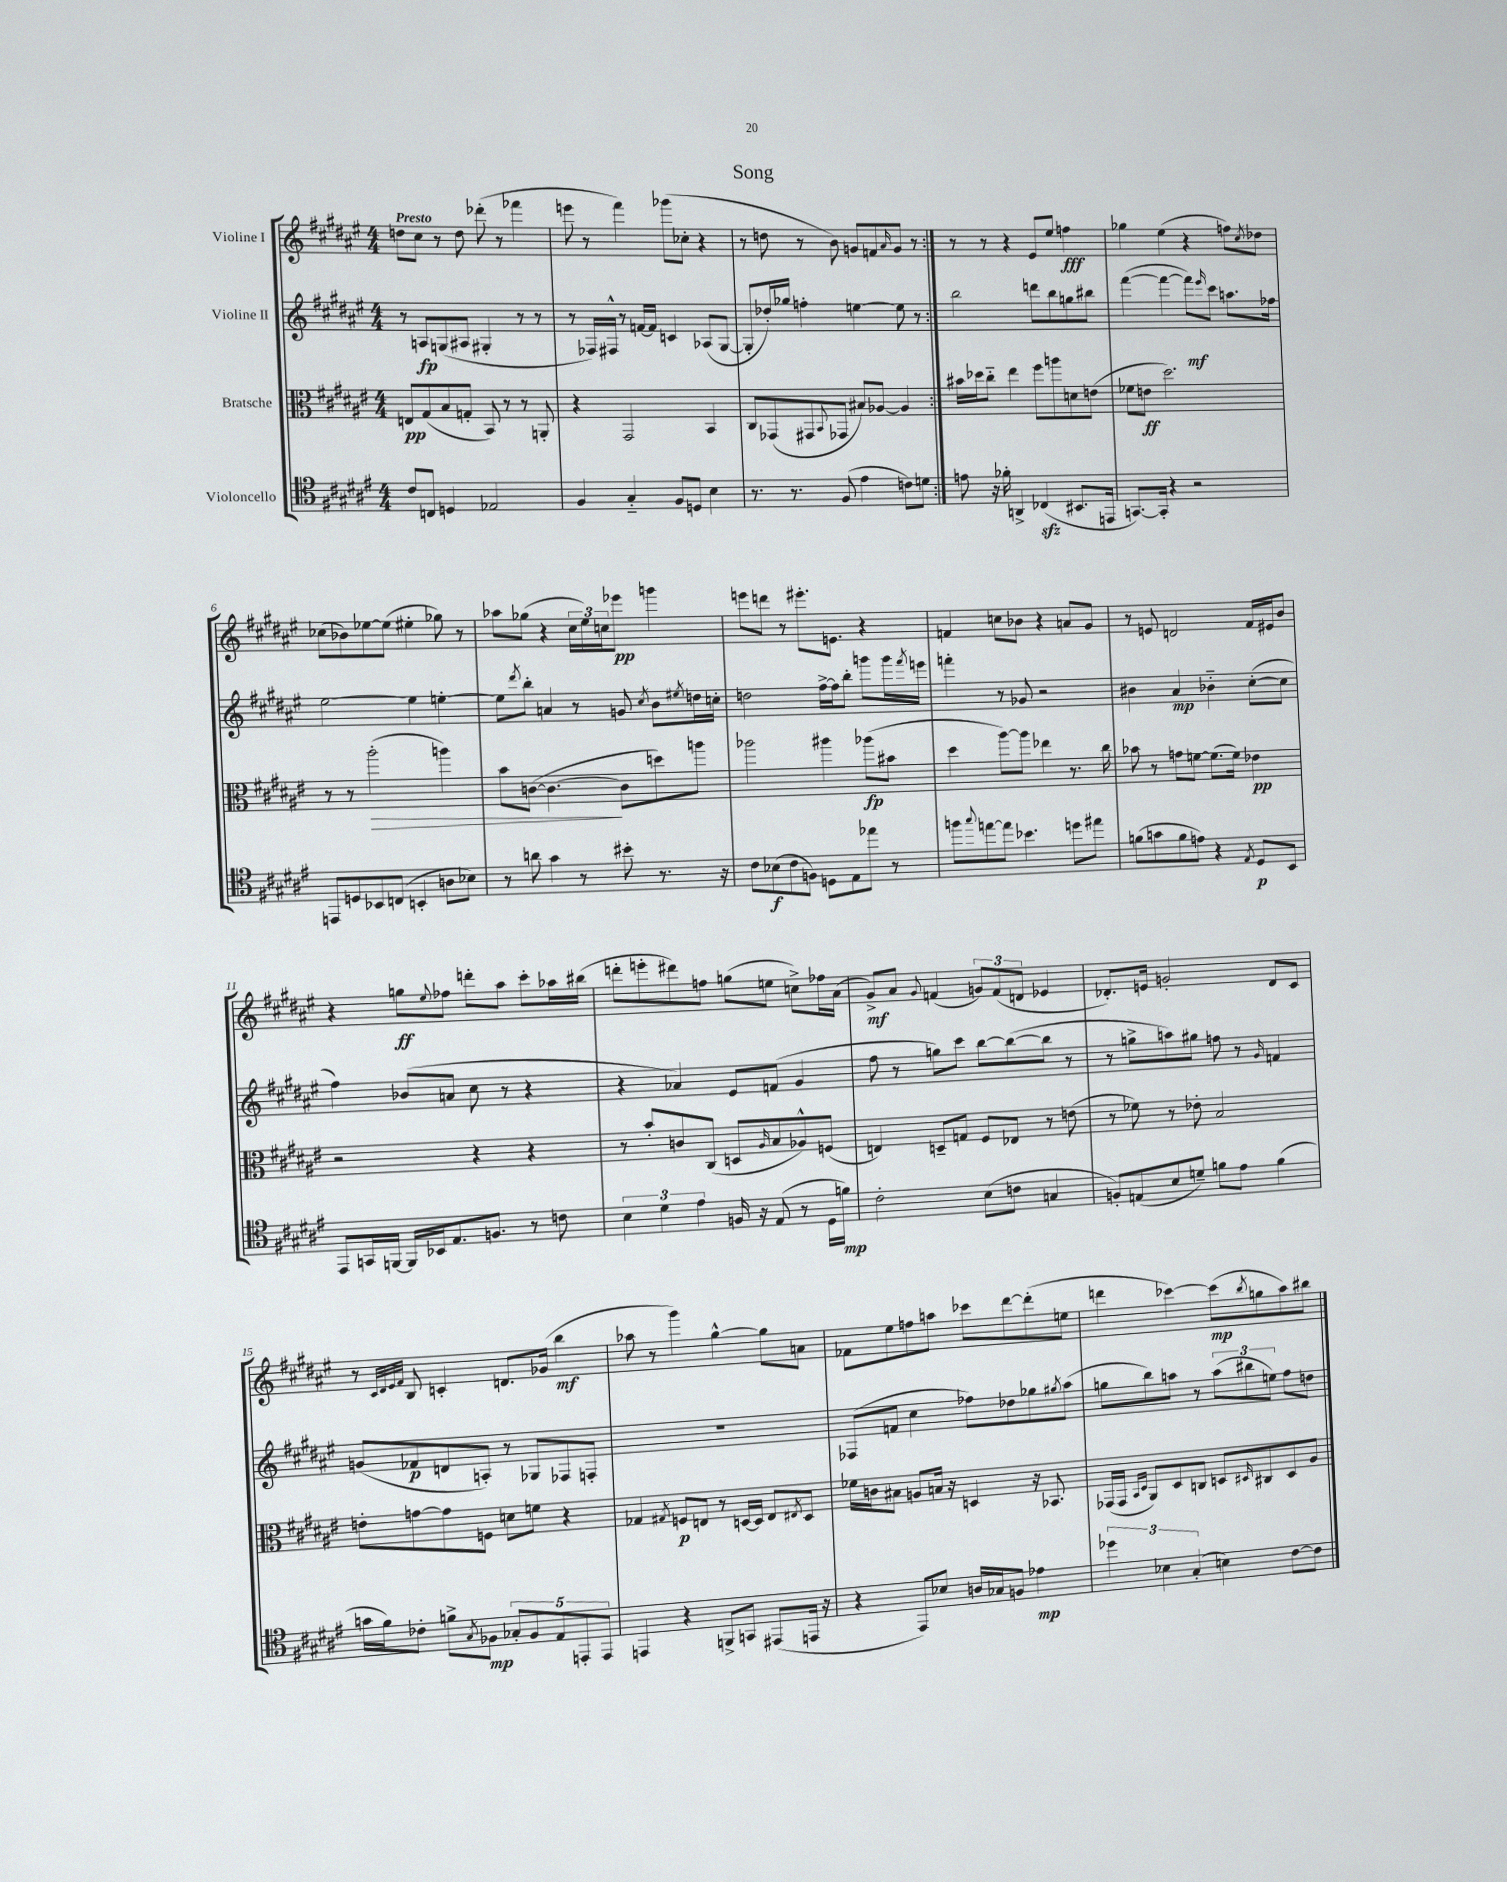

**kern	**dynam	**kern	**dynam	**kern	**dynam	**kern	**dynam
*part4	*part4	*part3	*part3	*part2	*part2	*part1	*part1
*staff4	*staff4	*staff3	*staff3	*staff2	*staff2	*staff1	*staff1
*I"Violoncello	*	*I"Bratsche	*	*I"Violine II	*	*I"Violine I	*
*clefC4	*	*clefC3	*	*clefG2	*	*clefG2	*
*k[f#c#g#d#a#e#]	*	*k[f#c#g#d#a#e#]	*	*k[f#c#g#d#a#e#]	*	*k[f#c#g#d#a#e#]	*
*M4/4	*	*M4/4	*	*M4/4	*	*M4/4	*
=1	=1	=1	=1	=1	=1	=1	=1
!	!	!	!	!	!	!LO:TX:a:B:t=Presto	!
8c#/L	.	8En/L	pp	8r	.	8ddn\L	.
8Cn/J	.	(8G#/	.	8An/L	fp	8cc#\J	.
4Dn/	.	8B/	.	(8Gn/	.	8r	.
.	.	8Gn'/J	.	8A#X/J	.	8dd\	.
2E-X/	.	8BB/)	.	4G#X'/	.	(8ddd-X'\	.
.	.	8r	.	.	.	8r	.
.	.	8r	.	8r	.	4fff-X\	.
.	.	8AAn'/	.	8r	.	.	.
=2	=2	=2	=2	=2	=2	=2	=2
4F#/	.	4r	.	8r	.	8eeen\	.
.	.	.	.	16F-X/LL)	.	8r	.
.	.	.	.	16F#X^^/JJ	.	.	.
4G#/	.	2GG#/	.	8r	.	4fff#\)	.
.	.	.	.	[16fn/LL	.	.	.
.	.	.	.	16f/JJ]	.	.	.
8F#/L	.	.	.	4cn/	.	(8ggg-X\L	.
8Dn/J	.	.	.	.	.	8cc-X'\J	.
4B\	.	4BB/	.	(8A-X/L	.	4r	.
.	.	.	.	[8G#/J	.	.	.
=3	=3	=3	=3	=3	=3	=3	=3
8.r	.	8C#/L	.	8G#'/L]	.	8r	.
.	.	(8GG-X/	.	16dd-X'/L)	.	8ddn\	.
8.r	.	.	.	16gg-X/JJ	.	.	.
.	.	8GG#X/	.	4ffn'\	.	8r	.
.	.	8qqBB/	.	.	.	.	.
(8F#/	.	8GG-X/J	.	.	.	8b\)	.
4e#\	.	8B#X/L)	.	[4een\	.	8gn/L	.
.	.	[8A-X/J	.	.	.	8fn/	.
.	.	.	.	.	.	16qqa#/	.
8cn\L)	.	4A-/]	.	8ee\]	.	8g/J	.
8dn\J	.	.	.	8r	.	8r	.
=4:|!	=4:|!	=4:|!	=4:|!	=4:|!	=4:|!	=4:|!	=4:|!
8en\	.	16b#X\LL	.	2bb\	.	8r	.
.	.	16dd-X\J	.	.	.	.	.
16r	.	8cc#\J	.	.	.	8r	.
16f-X'\	.	.	.	.	.	.	.
4AAn^/	.	4ee#\	.	.	.	4r	.
(4C-Xzz/	.	8ff#\L	.	8dddn\L	.	8e#/L	.
.	.	8aan\	.	8bb\	.	8ee#/J	.
8.BB#X/L	.	8dn\	.	8ggn\	.	4ffn\	fff
.	.	(8en\J	.	8bb#X\J	.	.	.
16EEn/Jk	.	.	.	.	.	.	.
=5	=5	=5	=5	=5	=5	=5	=5
[8.GGn/L)	.	8f-X\L	.	([4fff#\	.	4gg-X\	.
.	.	8en\J	ff	.	.	.	.
16GG'/Jk]	.	.	.	.	.	.	.
4r	.	2.dd#\)	.	4fff#\_	.	(4ee#\	.
2r	.	.	.	8fff#\L])	mf	4r	.
.	.	.	.	16qqeee#/	.	.	.
.	.	.	.	8ccc#\J	.	.	.
.	.	.	.	8.aan\L	.	8ffn\L)	.
.	.	.	.	.	.	8qcc#/	.
.	.	.	.	.	.	8dd-X\J	.
.	.	.	.	16ff-X\Jk	.	.	.
!!LO:LB:g=z
=6	=6	=6	=6	=6	=6	=6	=6
8EEn/L	.	8r	.	[2ee#\	.	(8cc-X\L	.
8Dn/	.	8r	.	.	.	8b-X\)	.
!	!	!	!LO:HP:b	!	!	!	!
8BB-X/	.	(2aa#'\	>	.	.	[8ee-X\	.
(8Cn/J	.	.	.	.	.	(8ee-\J]	.
4BBn'/	.	.	.	4ee#\]	.	4ee#X'\	.
8An\L	.	4aan\)	.	[4een'\	.	8gg-X\)	.
8B-X\J)	.	.	.	.	.	8r	.
=7	=7	=7	=7	=7	=7	=7	=7
8r	.	8b\L	.	8ee\L]	.	8aa-X\L	.
.	.	.	.	8qddd#/	.	.	.
8an\	.	([8cn\J	.	8bb'\J	.	(8gg-X\J	.
4g#\	.	4.c\_	.	4an/	.	4r	.
8r	.	.	.	8r	.	24cc#\LL	.
.	.	.	.	.	.	24ee#\)	.
.	.	.	.	.	.	24ccn\J	.
8b#X'\	.	8c\L]	]	8gn/	.	8eee-X\J	pp
.	.	.	.	8qcc#/	.	.	.
8.r	.	8ddn\)	.	8b\L	.	4gggn\	.
.	.	.	.	8qee#X/	.	.	.
.	.	8aan\J	.	16ddn\L	.	.	.
16r	.	.	.	16ccn'\JJ	.	.	.
=8	=8	=8	=8	=8	=8	=8	=8
8c#\L	.	2aa-X\	.	2ddn\	.	8eeen\L	.
(8B-X\	f	.	.	.	.	8dddn\J	.
8c#\	.	.	.	.	.	8r	.
8Fn\J)	.	.	.	.	.	8.eee#X'\L	.
8Dn\L	.	4aa#X\	.	[16ff#^\LL	.	.	.
.	.	.	.	16ff#\J]	.	8.en\J	.
8E#\	.	.	.	8bb'\J	.	.	.
8ee-X\J	.	(8aa-X\L	fp	8gggn\L	.	4r	.
8r	.	8b#X\J	.	16ggg\L	.	.	.
.	.	.	.	8qfff#/	.	.	.
.	.	.	.	16eeen\JJ	.	.	.
=9	=9	=9	=9	=9	=9	=9	=9
8ffn\L	.	4dd#\	.	4fffn'\	.	4fn/	.
8qqgg#/	.	.	.	.	.	.	.
[8een\	.	.	.	.	.	.	.
8ee\J]	.	[8aa#\L)	.	8r	.	8ccn\L	.
4.b-X\	.	8aa#\J]	.	8g-X/	.	8b-X\J	.
.	.	4ee-X\	.	2r	.	4r	.
8ddn\L	.	8.r	.	.	.	8an/L	.
8ee#X\J	.	.	.	.	.	8g#/J	.
.	.	16cc#\	.	.	.	.	.
=10	=10	=10	=10	=10	=10	=10	=10
(8fn\L	.	8b-X\	.	4b#X\	.	8r	.
8gn\	.	8r	.	.	.	8en/	.
8f\	.	8gn\L	.	4a#/	mp	2dn/	.
8en\J)	.	[8fn\J	.	.	.	.	.
4r	.	(8.f\L]	.	4b-X\	.	.	.
.	.	16f\Jk)	.	.	.	.	.
8qE#/	.	.	.	.	.	.	.
8D#/L	p	4e-X\	pp	([8cc#'\L	.	16f#/LL	.
.	.	.	.	.	.	16e#X/J	.
8BB/J	.	.	.	8cc#\J]	.	8b/J	.
!!LO:LB:g=z
=11	=11	=11	=11	=11	=11	=11	=11
8EE#/L	.	2r	.	4ff#\)	.	4r	.
16GGn/L	.	.	.	.	.	.	.
[16FFn/JJ	.	.	.	.	.	.	.
16FF/LL]	.	.	.	(8b-X/L	.	8ggn\L	ff
16BB-X/J	.	.	.	.	.	.	.
.	.	.	.	.	.	8qqee#/	.
8.E#/	.	.	.	8an/J	.	8ff-X\J	.
.	.	4r	.	8cc#\	.	8dddn'\L	.
8.Fn/J	.	.	.	.	.	.	.
.	.	.	.	8r	.	8aa#\J	.
8r	.	4r	.	4r	.	8ccc#'\L	.
8cn\	.	.	.	.	.	16aa-X\L	.
.	.	.	.	.	.	(16bb#X\JJ	.
=12	=12	=12	=12	=12	=12	=12	=12
6B\	.	8r	.	4r	.	8dddn'\L	.
.	.	8b'/L	.	.	.	8eeen'\	.
6d#\	.	.	.	.	.	.	.
.	.	8cn/	.	4a-X/)	.	8ddd#X\)	.
6e#\	.	.	.	.	.	.	.
.	.	(8C#/J	.	.	.	8ffn\J	.
16Fn/	.	8Dn/L	.	8e#/L	.	(8ggn\L	.
16r	.	.	.	.	.	.	.
.	.	16qqA#/	.	.	.	.	.
(8E#/	.	8B/	.	(8fn/J	.	8een\J	.
8r	.	8A-X^^/)	.	4g#/	.	8ccn^\L)	.
16D#\LL	.	(8Fn/J	.	.	.	16ff-X\L	.
16fn\JJ)	mp	.	.	.	.	(16a#\JJ	.
=13	=13	=13	=13	=13	=13	=13	=13
2c#'\	.	4En/)	.	8ff#\	.	8g#^/L)	mf
.	.	.	.	8r	.	8a#/J	.
.	.	.	.	.	.	8qqg#/	.
.	.	8Dn~/L	.	8ggn\L)	.	(4fn/	.
.	.	8Gn/J	.	8ccc#\J	.	.	.
(8B\L	.	8F#/L	.	[8bb\L	.	12gn/L)	.
.	.	.	.	.	.	(12f/	.
8cn\J	.	8E-X/J	.	(8bb\_	.	.	.
.	.	.	.	.	.	12dn/J	.
4Gn/	.	8r	.	8bb\J]	.	4e-X/	.
.	.	(8en\	.	8r	.	.	.
=14	=14	=14	=14	=14	=14	=14	=14
8Fn'/L)	.	8r	.	8r	.	8.d-X'/L)	.
(8En/	.	8f-X\)	.	8ggn^\L	.	.	.
.	.	.	.	.	.	16en/Jk	.
8B/	.	8r	.	8aan\)	.	2gn'/	.
8dn~/J)	.	8e-X'\	.	8gg#X\J	.	.	.
8fn\L	.	2B/	.	8ffn\	.	.	.
8e#\J	.	.	.	8r	.	.	.
.	.	.	.	16qqg#/	.	.	.
(4f\	.	.	.	4fn/	.	8d-/L	.
.	.	.	.	.	.	8c#/J	.
!!LO:LB:g=z
=15	=15	=15	=15	=15	=15	=15	=15
16gn\LL	.	8en'\L	.	(8gn/L	.	8r	.
16f#\J)	.	.	.	.	.	.	.
.	.	.	.	.	.	32qqc#/LLL	.
.	.	.	.	.	.	32qqd#/	.
.	.	.	.	.	.	32qqe#/	.
.	.	.	.	.	.	32qqf#/JJJ	.
8c-X'\J	.	[8gn\	.	8f-X/	p	8B/	.
8fn^\L	.	8g\]	.	8dn/	.	4cn'/	.
8qG#/	.	.	.	.	.	.	.
8F-X\J	mp	8Fn\J	.	8An'/J)	.	.	.
10G-X'/L	.	8dn\L	.	8r	.	8.dn/L	.
10F-/	.	.	.	.	.	.	.
.	.	8fn\J	.	8G-X/L	.	.	.
.	.	.	.	.	.	(16g-X/Jk	.
10E#/	.	.	.	.	.	.	.
.	.	4r	.	8F-X/	.	4bb\	mf
10EEn'/	.	.	.	.	.	.	.
.	.	.	.	8Fn'/J	.	.	.
10EE/J	.	.	.	.	.	.	.
=16	=16	=16	=16	=16	=16	=16	=16
4EEn/	.	4G-X/	.	1r	.	8aa-X\	.
.	.	.	.	.	.	8r	.
.	.	8qG#X/	.	.	.	.	.
4r	.	8Fn/L	p	.	.	4ggg#\)	.
.	.	8En/J	.	.	.	.	.
8FFn^/L	.	8r	.	.	.	[4gg#^^\	.
8GGn/J	.	[16Dn/LL	.	.	.	.	.
.	.	16D/JJ]	.	.	.	.	.
(8EE#X/L	.	8E/L	.	.	.	8gg#\L]	.
.	.	8qE#X/	.	.	.	.	.
16EEn/Jk	.	8D/J	.	.	.	8an\J	.
16r	.	.	.	.	.	.	.
=17	=17	=17	=17	=17	=17	=17	=17
4r	.	16f-X\LL	.	(8F-X/L	.	8f-X\L	.
.	.	16cn\J	.	.	.	.	.
.	.	8B#X\J	.	8fn/J	.	8ee#\	.
8EE#/L)	.	8An/L	.	4cc#\	.	8ffn\	.
8B-X/J	.	16Bn/Jk	.	.	.	8aan\J	.
.	.	16r	.	.	.	.	.
16An/LL	.	4Dn/	.	8ff-X\L)	.	8ccc-X\L	.
16G-X/J	.	.	.	.	.	.	.
8Fn/J	.	.	.	8dd-X\	.	[8ddd#\	.
4e-X\	mp	16r	.	8gg-X\	.	(8ddd#'\]	.
.	.	8.BB-X/	.	.	.	.	.
.	.	.	.	8qgg#X/	.	.	.
.	.	.	.	(8aa#\J	.	8een\J	.
=18	=18	=18	=18	=18	=18	=18	=18
6dd-X\	.	(16GG-X/LL	.	8ggn\L	.	4dddn\	.
.	.	16GG-/JJ	.	.	.	.	.
.	.	16qqBB/LL	.	.	.	.	.
.	.	16qqD#/JJ	.	.	.	.	.
.	.	8AA#/L)	.	8bb\)	.	.	.
6B-X\	.	.	.	.	.	.	.
.	.	8D#/	.	8aan\J	.	[4ccc-X\)	.
(6G#'/	.	.	.	.	.	.	.
.	.	8Cn/J	.	8r	.	.	.
4Bn\)	.	8Dn/L	.	(12aa\L	.	(8ccc-\L]	mp
.	.	.	.	12bb#X\	.	.	.
.	.	16qqD#X/	.	.	.	8qbb/	.
.	.	8C#X/	.	.	.	8ggn\	.
.	.	.	.	12een\J)	.	.	.
[8c#\L	.	8D#/	.	8ff#\L	.	8aa#\)	.
8c#\J]	.	8A#/J	.	8ddn\J	.	8bb#X\J	.
==	==	==	==	==	==	==	==
*-	*-	*-	*-	*-	*-	*-	*-
